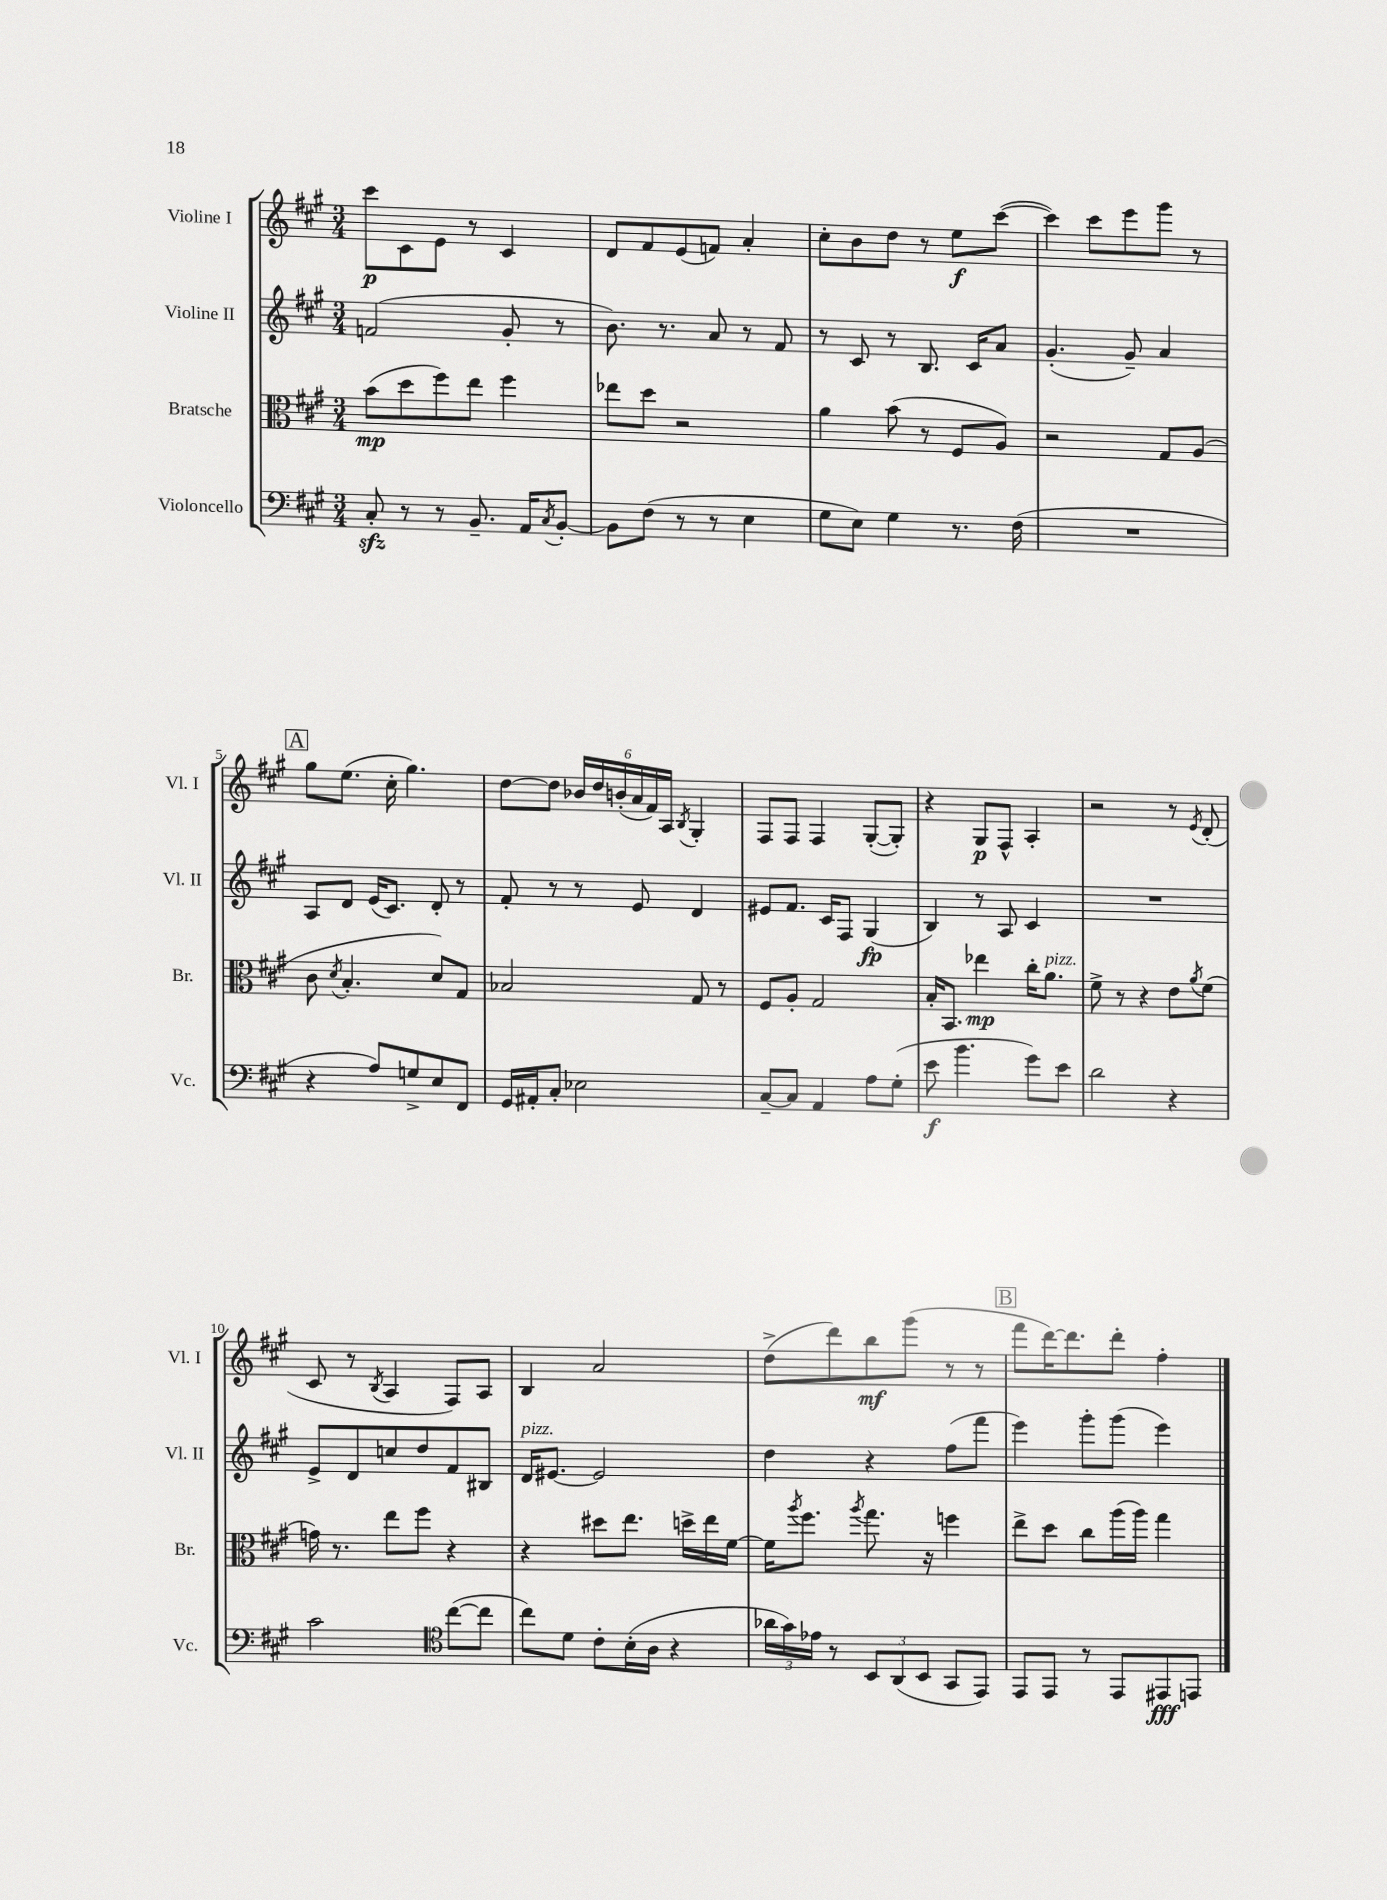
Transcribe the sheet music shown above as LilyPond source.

<<
\new StaffGroup <<
\new Staff = "s0" \with { instrumentName = "Violine I" shortInstrumentName = "Vl. I" } {
    \clef treble \key a \major \numericTimeSignature \time 3/4
    cis'''8\p cis'8 e'8 r8 cis'4 |
    d'8 fis'8 e'8( f'8) a'4-. |
    cis''8-. b'8 d''8 r8 e''8\f cis'''8~( |
    cis'''4) cis'''8 e'''8 gis'''8 r8 |
    \mark \markup { \box "A" } gis''8 e''8.( cis''16-. gis''4.) |
    d''8~ d''8 \tuplet 6/4 { bes'16 d''16 b'16-.( a'16 fis'16) a16 } \acciaccatura { b8 } gis4-. |
    fis8 fis8 fis4 gis8~-.( gis8-.) |
    r4 gis8\p fis8-^ a4-. |
    r2 r8 \acciaccatura { e'8 } d'8-.( |
    cis'8 r8 \acciaccatura { b8 } a4 fis8) a8 |
    b4 a'2 |
    d''8->( d'''8) b''8\mf gis'''8( r8 r8 |
    \mark \markup { \box "B" } fis'''8 d'''16~) d'''8. d'''8-. fis''4-. \bar "|." |
}
\new Staff = "s1" \with { instrumentName = "Violine II" shortInstrumentName = "Vl. II" } {
    \clef treble \key a \major \numericTimeSignature \time 3/4
    f'2( gis'8-. r8 |
    b'8.) r8. a'8 r8 fis'8 |
    r8 cis'8 r8 b8. cis'16 a'8 |
    gis'4.-.( gis'8--) a'4 |
    \mark \markup { \box "A" } a8 d'8 e'16( cis'8.) d'8-. r8 |
    fis'8-. r8 r8 e'8 d'4 |
    eis'8 fis'8. cis'16 fis8 gis4\fp( |
    b4) r8 a8 cis'4 |
    R2. |
    e'8-> d'8 c''8 d''8 fis'8 bis8 |
    d'16^\markup { \italic "pizz." } eis'8.~ eis'2 |
    d''4 r4 fis''8( fis'''8 |
    \mark \markup { \box "B" } e'''4) gis'''8-. gis'''8( e'''4) \bar "|." |
}
\new Staff = "s2" \with { instrumentName = "Bratsche" shortInstrumentName = "Br." } {
    \clef alto \key a \major \numericTimeSignature \time 3/4
    b'8\mp( d''8 fis''8) e''8 fis''4 |
    ees''8 d''8 r2 |
    a'4 b'8( r8 fis8 a8) |
    r2 gis8 a8( |
    \mark \markup { \box "A" } cis'8 \acciaccatura { d'8 } b4.-. d'8) gis8 |
    bes2 gis8 r8 |
    fis8 a8-. gis2 |
    b16-. b,8. ees''4\mp cis''16-. a'8.^\markup { \italic "pizz." } |
    fis'8-> r8 r4 e'8 \acciaccatura { a'8 } fis'8( |
    g'16) r8. e''8 fis''8 r4 |
    r4 dis''8 e''8. d''16-> e''16 fis'16~ |
    fis'16 \acciaccatura { a''8 } fis''8. \acciaccatura { a''8 } gis''8. r16 f''4 |
    \mark \markup { \box "B" } e''8-> d''8 cis''8 a''16( a''16) gis''4 \bar "|." |
}
\new Staff = "s3" \with { instrumentName = "Violoncello" shortInstrumentName = "Vc." } {
    \clef bass \key a \major \numericTimeSignature \time 3/4
    cis8-.\sfz r8 r8 b,8.-- a,16 \acciaccatura { cis8 } b,8~-. |
    b,8 fis8( r8 r8 e4 |
    gis8 e8) gis4 r8. fis16( |
    R2. |
    \mark \markup { \box "A" } r4 a8) g8-> e8 fis,8 |
    gis,16 ais,16-. cis8-. ees2 |
    cis8~-- cis8 a,4 a8 gis8-.( |
    e'8\f b'4. gis'8) e'8 |
    d'2 r4 |
    cis'2 \clef tenor cis''8~( cis''8 |
    cis''8) d'8 cis'8-. b16-.( a16 r4 |
    \tuplet 3/2 { aes'16 gis'16) ees'16 } r8 \tuplet 3/2 { b,8 a,8( b,8 } gis,8 e,8) |
    \mark \markup { \box "B" } e,8 e,8 r8 e,8 eis,8\fff e,8 \bar "|." |
}
>>
>>
